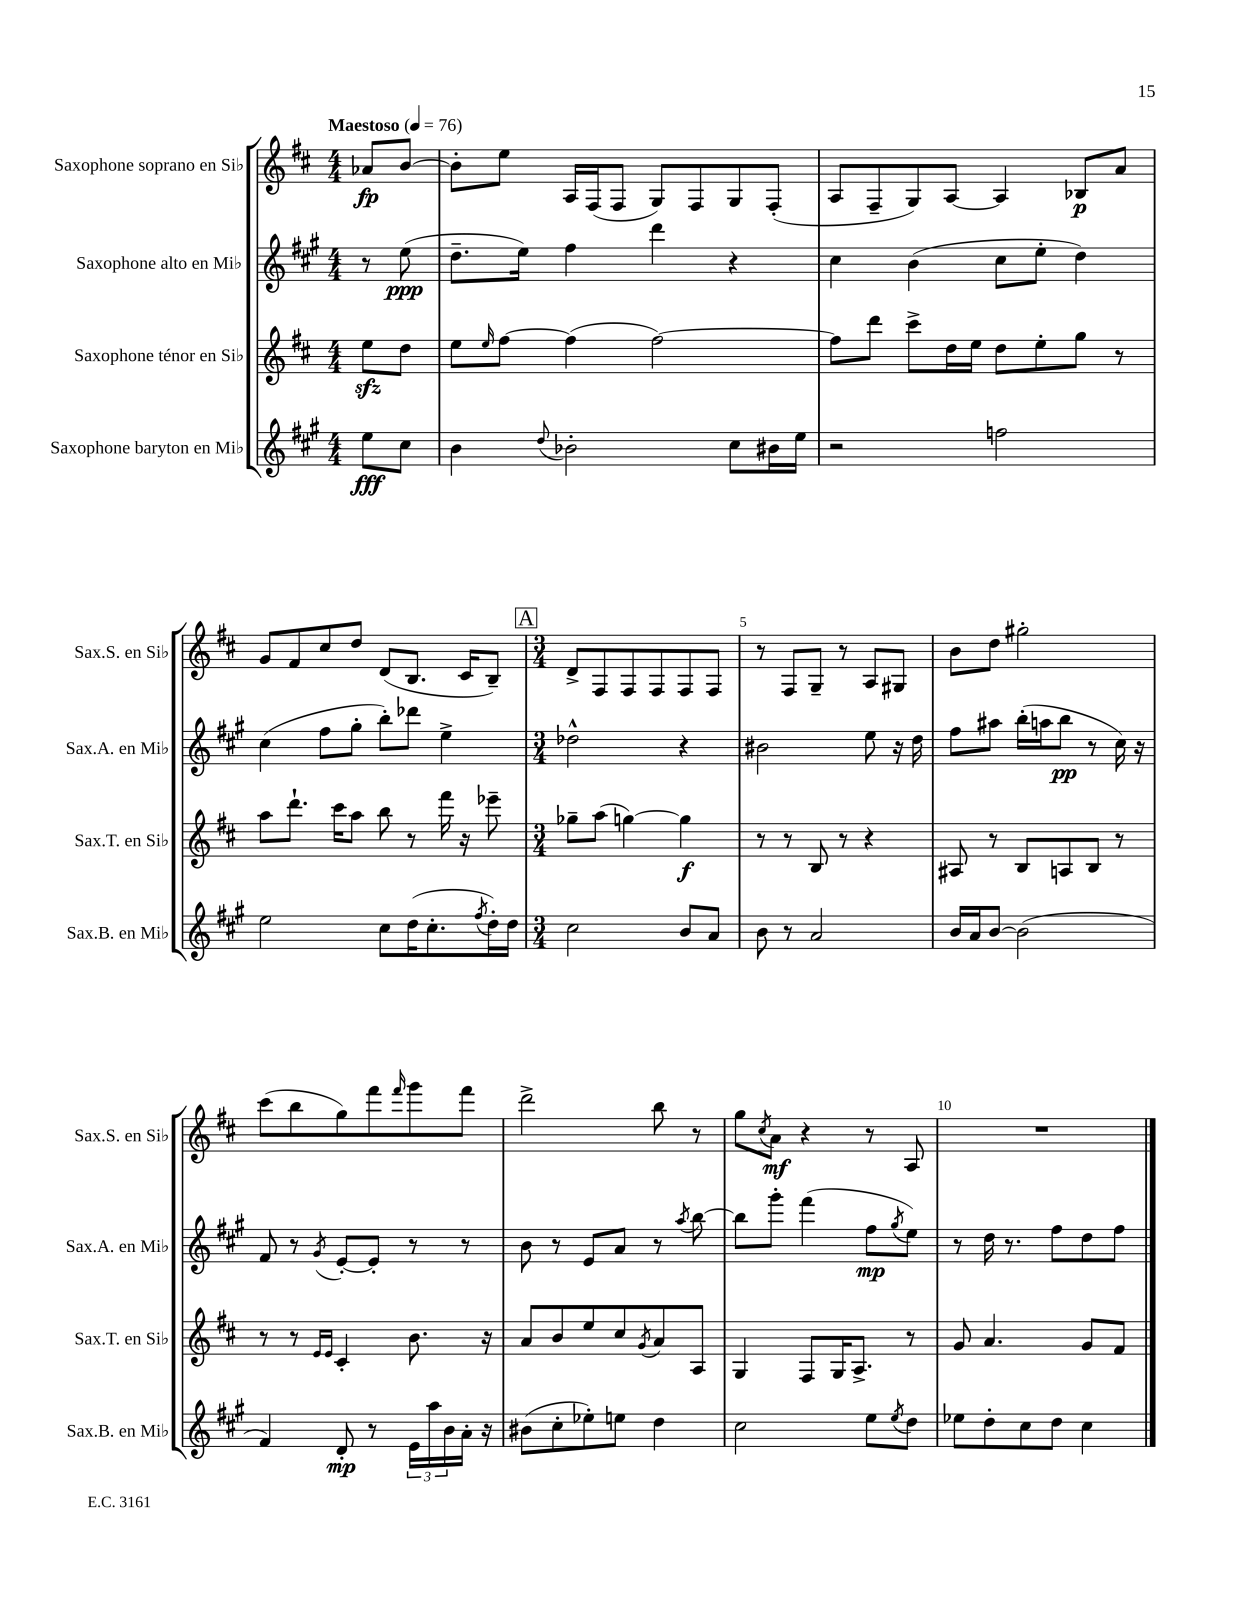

**kern	**dynam	**kern	**dynam	**kern	**dynam	**kern	**dynam
*part4	*part4	*part3	*part3	*part2	*part2	*part1	*part1
*staff4	*staff4	*staff3	*staff3	*staff2	*staff2	*staff1	*staff1
*I"Saxophone baryton en Mi♭	*	*I"Saxophone ténor en Si♭	*	*I"Saxophone alto en Mi♭	*	*I"Saxophone soprano en Si♭	*
*I'Sax.B. en Mi♭	*	*I'Sax.T. en Si♭	*	*I'Sax.A. en Mi♭	*	*I'Sax.S. en Si♭	*
*clefG2	*	*clefG2	*	*clefG2	*	*clefG2	*
*k[f#c#g#]	*	*k[f#c#]	*	*k[f#c#g#]	*	*k[f#c#]	*
*M4/4	*	*M4/4	*	*M4/4	*	*M4/4	*
*MM76	*	*MM76	*	*MM76	*	*MM76	*
=	=	=	=	=	=	=	=
!	!	!	!	!	!	!LO:TX:a:B:t=Maestoso	!
8ee\L	fff	8eezz\L	.	8r	.	8a-X/L	fp
8cc#\J	.	8dd\J	.	(8ee\	ppp	[8b/J	.
=1	=1	=1	=1	=1	=1	=1	=1
4b\	.	8ee\L	.	8.dd~\L	.	8b'\L]	.
.	.	16qqee/	.	.	.	.	.
.	.	[8ff#\J	.	.	.	8ee\J	.
.	.	.	.	16ee\Jk)	.	.	.
8qqdd/	.	.	.	.	.	.	.
2b-X'\	.	(4ff#\]	.	4ff#\	.	16A/LL	.
.	.	.	.	.	.	(16F#/J	.
.	.	.	.	.	.	8F#/J	.
.	.	[2ff#\)	.	4ddd\	.	8G/L)	.
.	.	.	.	.	.	8F#/	.
8cc#\L	.	.	.	4r	.	8G/	.
16b#X\L	.	.	.	.	.	(8F#'/J	.
16ee\JJ	.	.	.	.	.	.	.
=2	=2	=2	=2	=2	=2	=2	=2
2r	.	8ff#\L]	.	4cc#\	.	8A/L	.
.	.	8ddd\J	.	.	.	8F#~/	.
.	.	8ccc#^\L	.	(4b\	.	8G/)	.
.	.	16dd\L	.	.	.	[8A/J	.
.	.	16ee\JJ	.	.	.	.	.
2ffn\	.	8dd\L	.	8cc#\L	.	4A/]	.
.	.	8ee'\	.	8ee'\J	.	.	.
.	.	8gg\J	.	4dd\)	.	8B-X/L	p
.	.	8r	.	.	.	8a/J	.
!!LO:LB:g=z
=3	=3	=3	=3	=3	=3	=3	=3
2ee\	.	8aa\L	.	(4cc#\	.	8g/L	.
.	.	8.ddd`\J	.	.	.	8f#/	.
.	.	.	.	8ff#\L	.	8cc#/	.
.	.	16ccc#\KL	.	.	.	.	.
.	.	8aa\J	.	8gg#'\J	.	8dd/J	.
8cc#\L	.	8bb\	.	8bb'\L)	.	(8d/L	.
(16dd\K	.	8r	.	8ddd-X\J	.	8.B/J	.
8.cc#'\	.	.	.	.	.	.	.
.	.	16fff#\	.	4ee^\	.	.	.
.	.	16r	.	.	.	16c#/KL	.
8qff#/	.	.	.	.	.	.	.
16dd'\L)	.	8eee-X~\	.	.	.	8B~/J)	.
16dd\JJ	.	.	.	.	.	.	.
!!LO:REH:place=s1:t=A
=4	=4	=4	=4	=4	=4	=4	=4
*M3/4	*	*M3/4	*	*M3/4	*	*M3/4	*
2cc#\	.	8gg-X~\L	.	2dd-X^^\	.	8d^/L	.
.	.	(8aa\J	.	.	.	8F#/	.
.	.	[4ggn\)	.	.	.	8F#/	.
.	.	.	.	.	.	8F#/	.
8b/L	.	4gg\]	f	4r	.	8F#/	.
8a/J	.	.	.	.	.	8F#/J	.
=5	=5	=5	=5	=5	=5	=5	=5
8b\	.	8r	.	2b#X\	.	8r	.
8r	.	8r	.	.	.	8F#/L	.
2a/	.	8B/	.	.	.	8G~/J	.
.	.	8r	.	.	.	8r	.
.	.	4r	.	8ee\	.	8A/L	.
.	.	.	.	16r	.	8G#X/J	.
.	.	.	.	16dd\	.	.	.
=6	=6	=6	=6	=6	=6	=6	=6
16b/LL	.	8A#X/	.	8ff#\L	.	8b\L	.
16a/J	.	.	.	.	.	.	.
[8b/J	.	8r	.	8aa#X\J	.	8dd\J	.
(2b\]	.	8B/L	.	(16bb'\LL	.	2gg#X'\	.
.	.	.	.	16aan\J	.	.	.
.	.	8An/	.	8bb\J	pp	.	.
.	.	8B/J	.	8r	.	.	.
.	.	8r	.	16cc#\)	.	.	.
.	.	.	.	16r	.	.	.
!!LO:LB:g=z
=7	=7	=7	=7	=7	=7	=7	=7
4f#/)	.	8r	.	8f#/	.	(8ccc#\L	.
.	.	8r	.	8r	.	8bb\	.
.	.	16qqe/LL	.	.	.	.	.
.	.	16qqe/JJ	.	8qg#/	.	.	.
8d'/	mp	4c#'/	.	[8e'/L	.	8gg\)	.
8r	.	.	.	8e'/J]	.	8fff#\	.
.	.	.	.	.	.	16qqfff#/	.
24e\LL	.	8.b\	.	8r	.	8ggg\	.
24aa\	.	.	.	.	.	.	.
24b\	.	.	.	.	.	.	.
16a'\JJ	.	.	.	8r	.	8fff#\J	.
16r	.	16r	.	.	.	.	.
=8	=8	=8	=8	=8	=8	=8	=8
(8b#X\L	.	8a/L	.	8b\	.	2ddd^\	.
8cc#'\	.	8b/	.	8r	.	.	.
8ee-X'\)	.	8ee/	.	8e/L	.	.	.
8een\J	.	8cc#/	.	8a/J	.	.	.
.	.	8qg/	.	.	.	.	.
4dd\	.	8a/	.	8r	.	8bb\	.
.	.	.	.	8qaa/	.	.	.
.	.	8A/J	.	[8bb\	.	8r	.
=9	=9	=9	=9	=9	=9	=9	=9
2cc#\	.	4G/	.	8bb\L]	.	8gg\L	.
.	.	.	.	.	.	8qcc#/	.
.	.	.	.	8ggg#'\J	.	8a\J	mf
.	.	8F#/L	.	(4fff#\	.	4r	.
.	.	16G/K	.	.	.	.	.
.	.	8.A^/J	.	.	.	.	.
8ee\L	.	.	.	8ff#\L	mp	8r	.
8qee/	.	.	.	8qgg#/	.	.	.
8dd\J	.	8r	.	8ee\J)	.	8A/	.
=10	=10	=10	=10	=10	=10	=10	=10
8ee-X\L	.	8g/	.	8r	.	2.r	.
8dd'\	.	4.a/	.	16dd\	.	.	.
.	.	.	.	8.r	.	.	.
8cc#\	.	.	.	.	.	.	.
8dd\J	.	.	.	8ff#\L	.	.	.
4cc#\	.	8g/L	.	8dd\	.	.	.
.	.	8f#/J	.	8ff#\J	.	.	.
==	==	==	==	==	==	==	==
*-	*-	*-	*-	*-	*-	*-	*-
